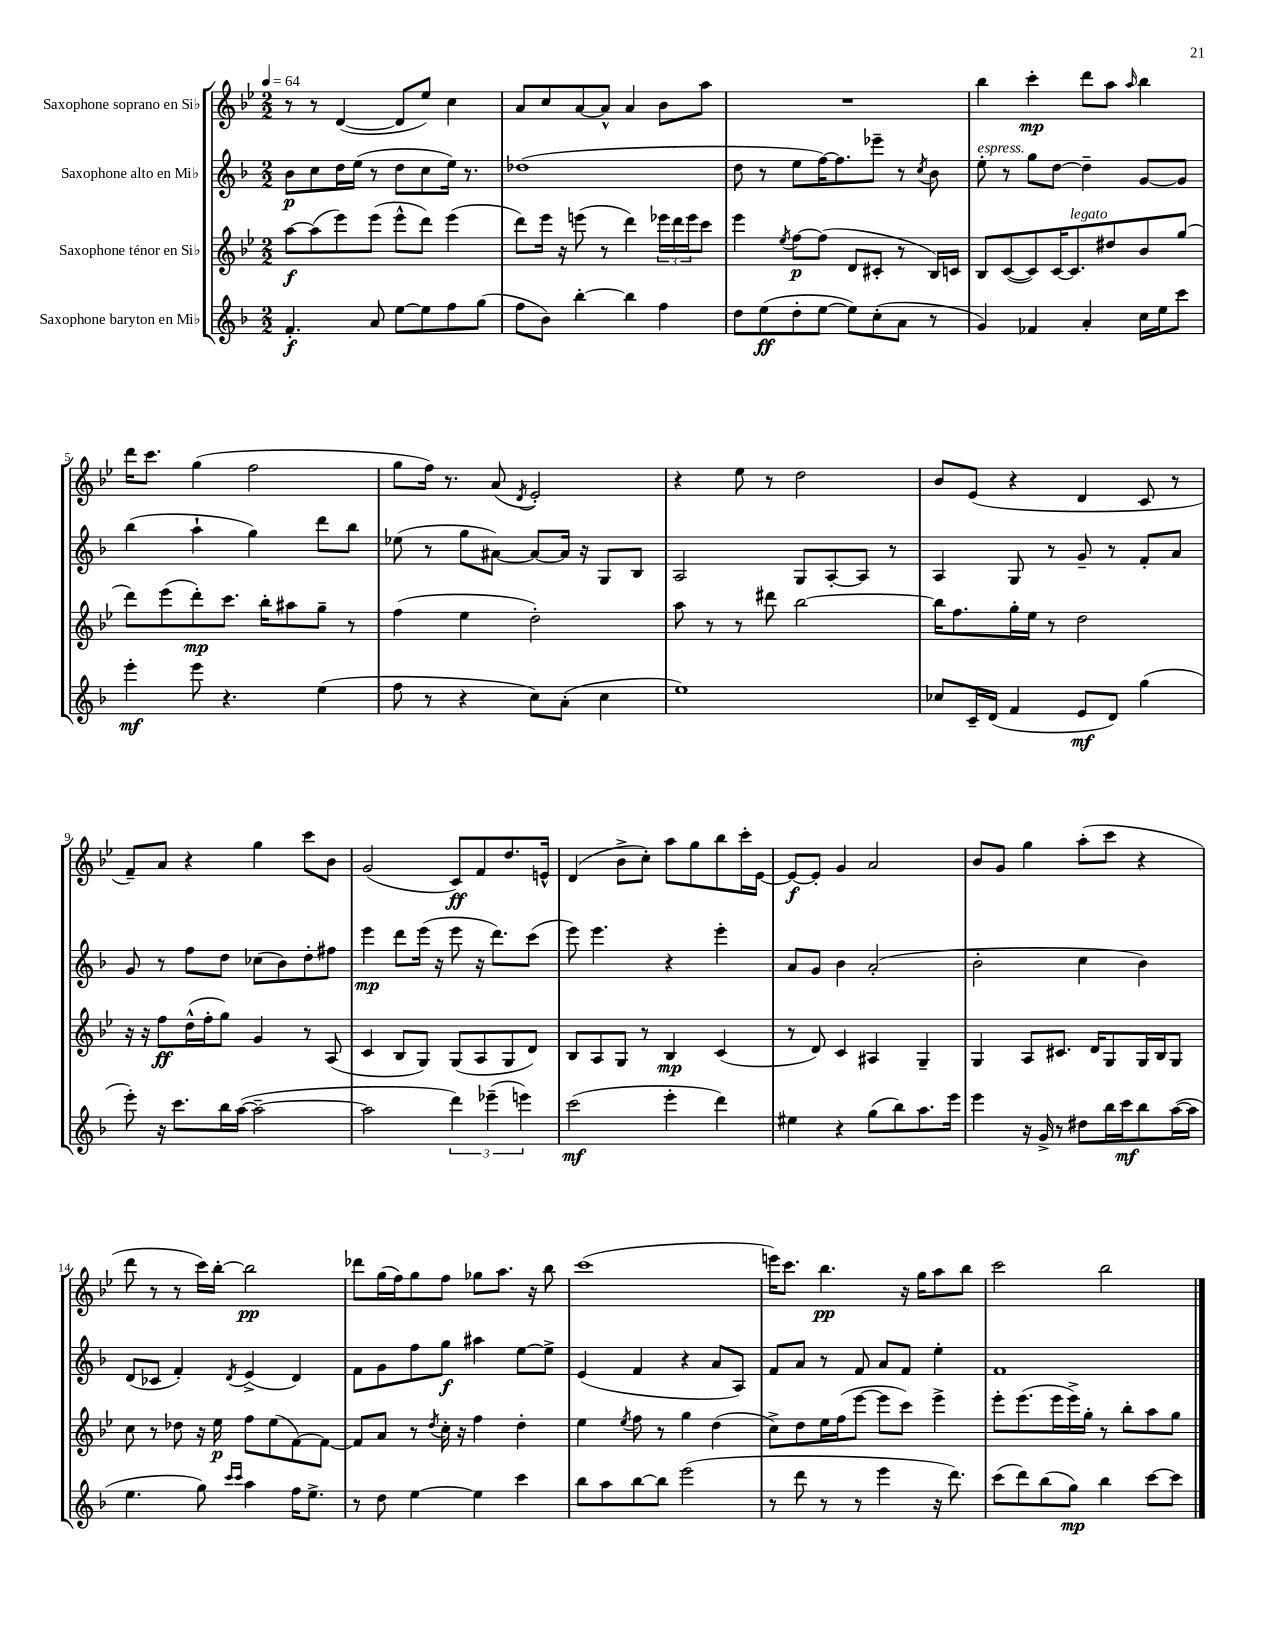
<<
\new StaffGroup <<
\new Staff = "s0" \with { instrumentName = "Saxophone soprano en Sib" } {
    \clef treble \key bes \major \numericTimeSignature \time 2/2 \tempo 4 = 64
    r8 r8 d'4~( d'8 ees''8) c''4 |
    a'8 c''8 a'8~ a'8-^ a'4 bes'8 a''8 |
    R1 |
    bes''4 c'''4-.\mp d'''8 a''8 \grace { a''16 } bes''4 |
    d'''16 c'''8. g''4( f''2 |
    g''8 f''16) r8. a'8( \acciaccatura { d'8 } ees'2-.) |
    r4 ees''8 r8 d''2 |
    bes'8 ees'8( r4 d'4 c'8 r8 |
    f'8--) a'8 r4 g''4 c'''8 bes'8 |
    g'2( c'8\ff) f'8 d''8. e'16-^ |
    d'4( bes'8-> c''8-.) a''8 g''8 bes''8 c'''16-. ees'16~ |
    ees'8~\f ees'8-. g'4 a'2 |
    bes'8 g'8 g''4 a''8-.( c'''8 r4 |
    d'''8 r8 r8 c'''16) bes''16~-. bes''2\pp |
    des'''8 g''16( f''16) g''8 f''8 ges''8 a''8. r16 bes''8 |
    c'''1( |
    e'''16) c'''8. bes''4.\pp r16 g''16 a''8 bes''8 |
    c'''2 bes''2 \bar "|." |
}
\new Staff = "s1" \with { instrumentName = "Saxophone alto en Mib" } {
    \clef treble \key f \major \numericTimeSignature \time 2/2
    bes'8\p c''8 d''16 e''16( r8 d''8 c''8 e''16) r8. |
    des''1( |
    d''8 r8 e''8 f''16~) f''8. ees'''8-- r8 \acciaccatura { c''8 } bes'8 |
    e''8-.^\markup { \italic "espress." } r8 g''8 d''8~ d''4-- g'8~ g'8 |
    bes''4( a''4-! g''4) d'''8 bes''8 |
    ees''8( r8 g''8 ais'8~) ais'8~ ais'16 r16 g8 bes8 |
    a2 g8 a8~-. a8 r8 |
    a4 g8 r8 g'8-- r8 f'8-. a'8 |
    g'8 r8 f''8 d''8 ces''8( bes'8) d''8-. fis''8 |
    e'''4\mp d'''8 e'''16( r16 e'''8 r16 d'''8.) c'''8( |
    e'''8) e'''4. r4 e'''4-. |
    a'8 g'8 bes'4 a'2-.( |
    bes'2-. c''4 bes'4) |
    d'8( ces'8 f'4-.) \acciaccatura { d'8 } e'4->( d'4) |
    f'8 g'8 f''8 g''8\f ais''4 e''8~ e''8-> |
    e'4( f'4 r4 a'8 a8) |
    f'8 a'8 r8 f'8 a'8 f'8 e''4-. |
    f'1 \bar "|." |
}
\new Staff = "s2" \with { instrumentName = "Saxophone ténor en Sib" } {
    \clef treble \key bes \major \numericTimeSignature \time 2/2
    a''8~\f a''8( ees'''8) ees'''8( ees'''8-^ d'''8) ees'''4( |
    d'''8) ees'''16 r16 e'''8( r8 d'''4) \tuplet 3/2 { ees'''16 d'''16 ees'''16 } c'''8 |
    ees'''4 \acciaccatura { ees''8 } f''8~\p f''8( d'8 cis'8-. r8 bes16) c'16 |
    bes8 c'8~( c'8) c'16~ c'8.^\markup { \italic "legato" } dis''8 bes'8 g''8( |
    d'''8) ees'''8( d'''8-.\mp) c'''8. bes''16-. ais''8 g''8-- r8 |
    f''4( ees''4 d''2-.) |
    a''8 r8 r8 dis'''8 bes''2~ |
    bes''16 f''8. g''16-. ees''16 r8 d''2 |
    r16 r16 f''8\ff d''16-^( f''16-. g''8) g'4 r8 a8( |
    c'4 bes8 g8) g8( a8 g8 d'8) |
    bes8 a8 g8 r8 bes4\mp c'4( |
    r8 d'8) c'4 ais4 g4-- |
    g4 a8 cis'8. d'16 g8 g16 bes16 g8 |
    c''8 r8 des''8 r16 ees''16\p f''8 ees''8( f'8~) f'8~ |
    f'8 a'8 r8 \acciaccatura { d''8 } c''16-. r16 f''4 d''4-. |
    ees''4 \acciaccatura { ees''8 } f''8 r8 g''4 d''4( |
    c''8->) d''8 ees''16 f''16( ees'''8~ ees'''8 c'''8) ees'''4-> |
    ees'''8-. ees'''8.( ees'''16 ees'''16->) g''16-. r8 bes''8-. a''8 g''8 \bar "|." |
}
\new Staff = "s3" \with { instrumentName = "Saxophone baryton en Mib" } {
    \clef treble \key f \major \numericTimeSignature \time 2/2
    f'4.-.\f a'8 e''8~ e''8 f''8 g''8( |
    f''8 bes'8) bes''4~-. bes''4 f''4 |
    d''8 e''8\ff( d''8-. e''8~ e''8) c''8-.( a'8 r8 |
    g'4) fes'4 a'4-. c''16 e''16 c'''8 |
    e'''4-.\mf e'''8 r4. e''4( |
    f''8 r8 r4 c''8) a'8-.( c''4 |
    e''1) |
    ces''8 c'16-- d'16( f'4 e'8\mf d'8) g''4( |
    e'''8-.) r16 c'''8. bes''16 a''16~( a''2~-- |
    a''2 \tuplet 3/2 { d'''4) ees'''4--( e'''4) } |
    c'''2\mf( e'''4-. d'''4) |
    eis''4 r4 g''8( bes''8) a''8. e'''16 |
    e'''4 r16 g'16-> r8 dis''8 bes''16 c'''16\mf bes''8 a''16~( a''16 |
    e''4. g''8) \grace { c'''16 c'''16 } a''4 f''16 e''8.-> |
    r8 d''8 e''4~ e''4 c'''4 |
    bes''8 a''8 bes''8~ bes''8 e'''2( |
    r8 d'''8 r8 r8 e'''4 r16 d'''8.) |
    c'''8( d'''8) bes''8( g''8\mp) bes''4 c'''8~ c'''8 \bar "|." |
}
>>
>>
